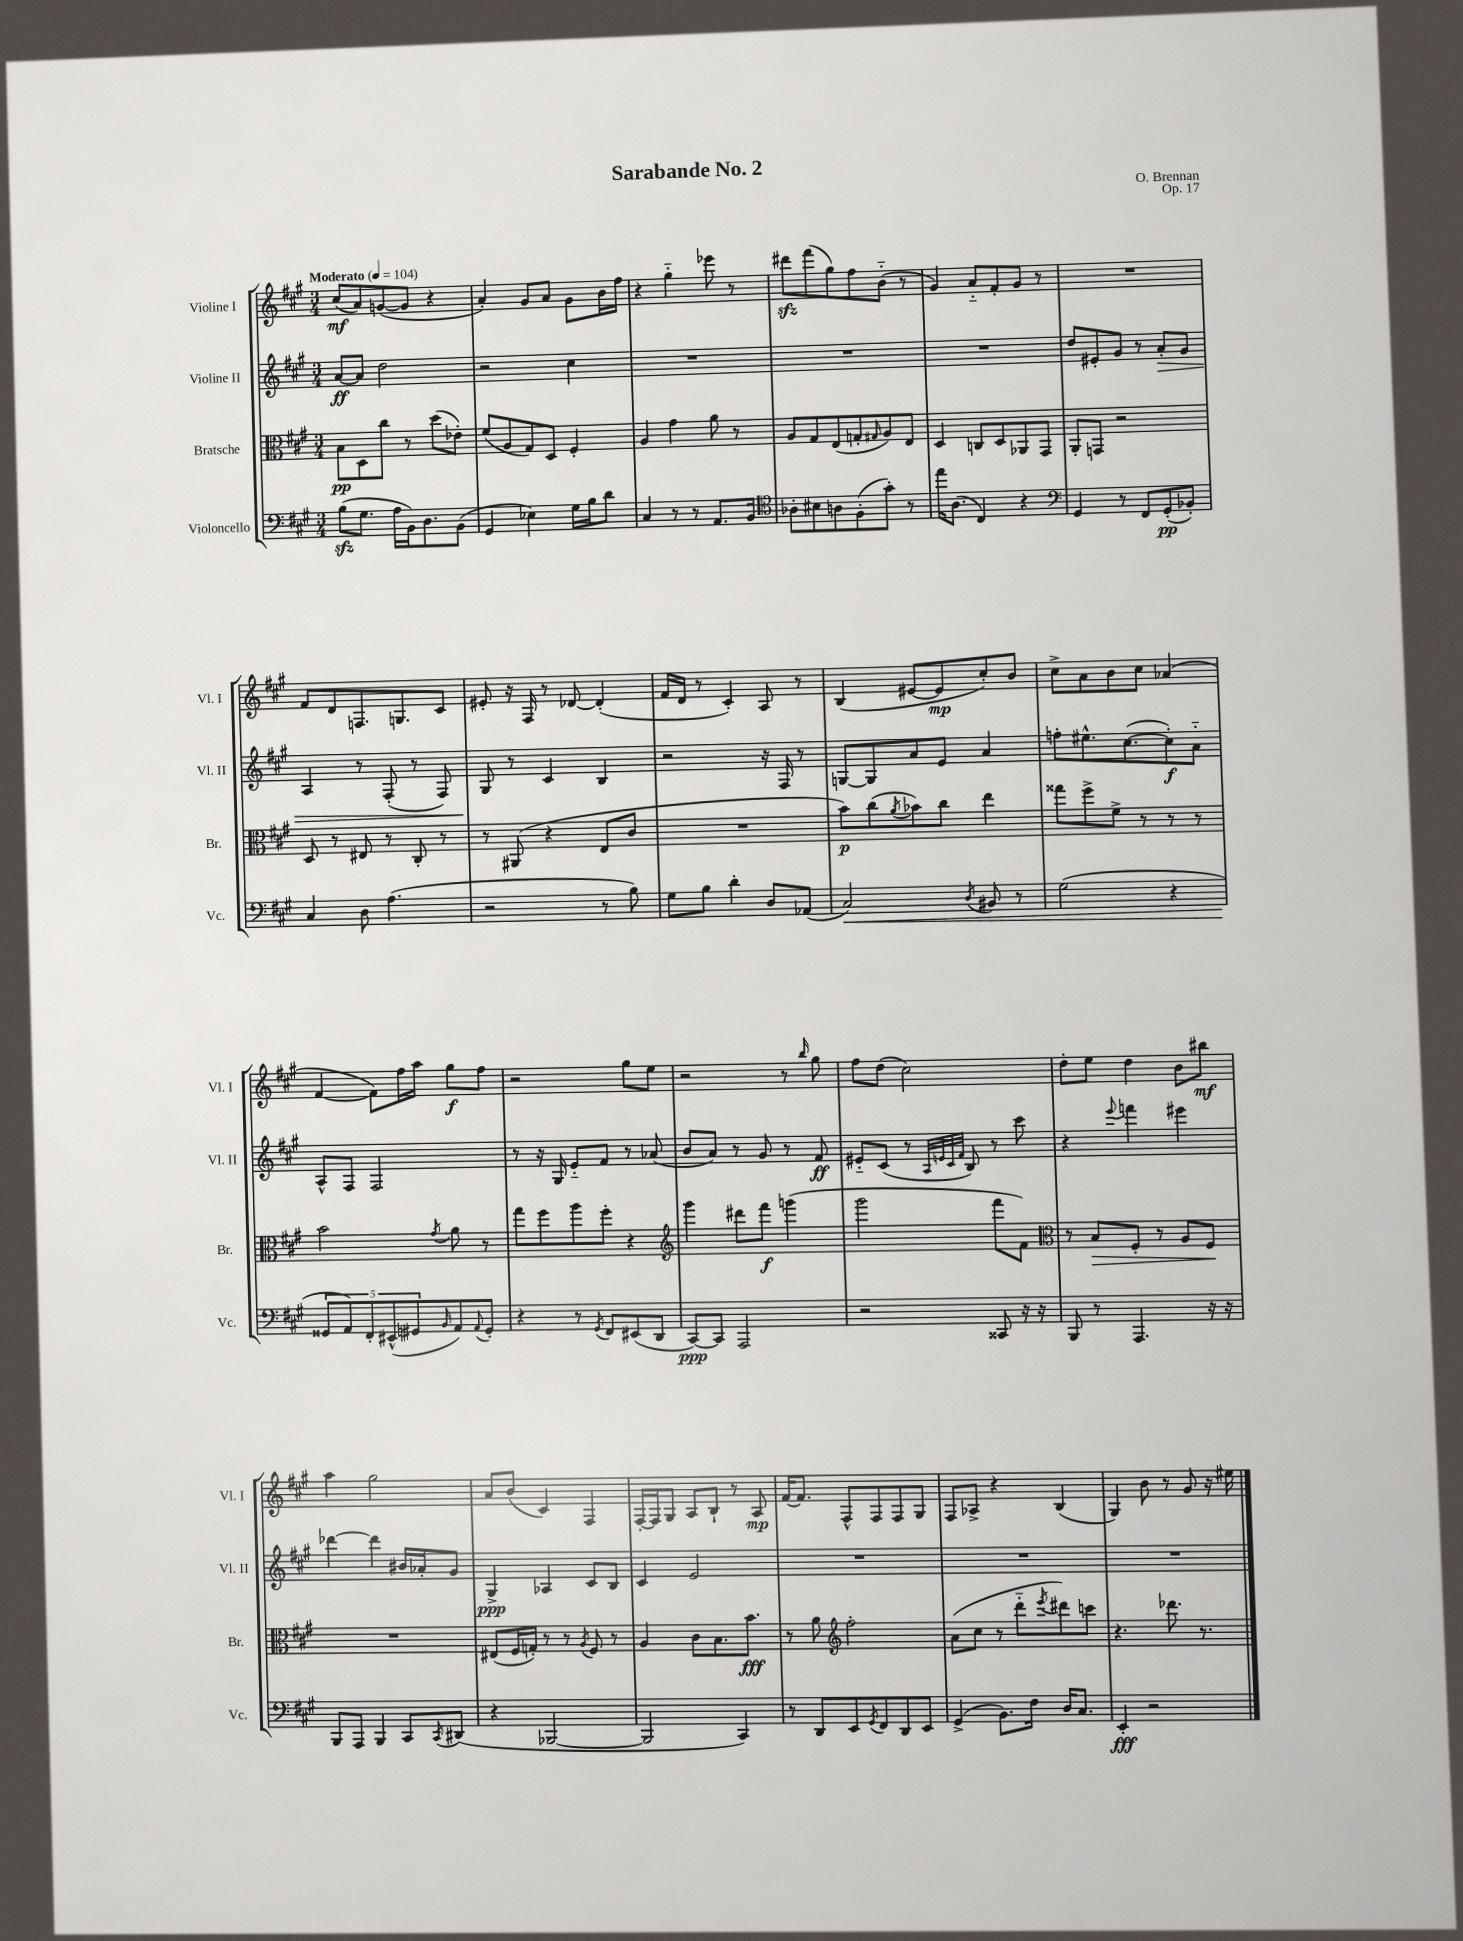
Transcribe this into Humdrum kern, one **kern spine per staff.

**kern	**dynam	**kern	**dynam	**kern	**dynam	**kern	**dynam
*part4	*part4	*part3	*part3	*part2	*part2	*part1	*part1
*staff4	*staff4	*staff3	*staff3	*staff2	*staff2	*staff1	*staff1
*I"Violoncello	*	*I"Bratsche	*	*I"Violine II	*	*I"Violine I	*
*I'Vc.	*	*I'Br.	*	*I'Vl. II	*	*I'Vl. I	*
*clefF4	*	*clefC3	*	*clefG2	*	*clefG2	*
*k[f#c#g#]	*	*k[f#c#g#]	*	*k[f#c#g#]	*	*k[f#c#g#]	*
*M3/4	*	*M3/4	*	*M3/4	*	*M3/4	*
*MM104	*	*MM104	*	*MM104	*	*MM104	*
=1	=1	=1	=1	=1	=1	=1	=1
!	!	!	!	!	!	!LO:TX:a:B:t=Moderato	!
(8Bzz\L	.	8B\L	pp	[8a/L	ff	(8cc#/L	mf
8.G#\J	.	8D\	.	8a/J]	.	8a/)	.
.	.	8cc#\J	.	2dd\	.	([8gn/	.
16A\LL	.	.	.	.	.	.	.
16BB\J)	.	8r	.	.	.	8g/J]	.
8.D\	.	.	.	.	.	.	.
.	.	(8dd\L	.	.	.	4r	.
(8BB\J	.	8e-X'\J)	.	.	.	.	.
=2	=2	=2	=2	=2	=2	=2	=2
4GG#/	.	(8f#/L	.	2r	.	4a'/)	.
.	.	8A/	.	.	.	.	.
4E-X\)	.	8G#/)	.	.	.	8g#/L	.
.	.	8D/J	.	.	.	8a/J	.
16G#\LL	.	4F#'/	.	4cc#\	.	8g#\L	.
16B\J	.	.	.	.	.	.	.
8d\J	.	.	.	.	.	16b\L	.
.	.	.	.	.	.	16ff#\JJ	.
=3	=3	=3	=3	=3	=3	=3	=3
4C#/	.	4A/	.	2.r	.	4r	.
8r	.	4g#\	.	.	.	4gg#\	.
8r	.	.	.	.	.	.	.
8.AA/L	.	8a\	.	.	.	8eee-X\	.
.	.	8r	.	.	.	8r	.
16BB/Jk	.	.	.	.	.	.	.
=4	=4	=4	=4	=4	=4	=4	=4
*clefC4	*	*	*	*	*	*	*
8A-X'\L	.	8A/L	.	2.r	.	8ddd#Xzz\L	.
8B#X\	.	8G#/	.	.	.	(8fff#\	.
8An\	.	(8E/	.	.	.	8gg#\)	.
(8F#'\	.	8Gn'/	.	.	.	8ff#\	.
.	.	16qqG#X/	.	.	.	.	.
8g#'\J)	.	8A/)	.	.	.	(8b\J	.
8r	.	8E/J	.	.	.	8r	.
=5	=5	=5	=5	=5	=5	=5	=5
16ee\KL	.	4D/	.	2.r	.	4g#/)	.
(8.A\J	.	.	.	.	.	.	.
4C#/)	.	8Cn/L	.	.	.	8a/L	.
.	.	8D/	.	.	.	8f#'/	.
4r	.	8AA-X/	.	.	.	8g#/J	.
.	.	8GG#/J	.	.	.	8r	.
=6	=6	=6	=6	=6	=6	=6	=6
*clefF4	*	*	*	*	*	*	*
4GG#/	.	8AA'/L	.	8dd/L	.	2.r	.
.	.	8GGn/J	.	8e#X'/	.	.	.
8r	.	2r	.	8g#/J	.	.	.
8FF#/L	.	.	.	8r	.	.	.
!	!	!	!	!	!LO:HP:b	!	!
(8GG#'/	pp	.	.	8a'/L	>	.	.
8BB-X'/J)	.	.	.	8g#/J	.	.	.
!!LO:LB:g=z
=7	=7	=7	=7	=7	=7	=7	=7
4C#/	.	8D/	.	4A/	.	8f#/L	.
.	.	8r	.	.	.	8d/	.
8D\	.	8E#X/	.	8r	.	8.Fn/	.
(4.A\	.	8r	.	(8F#'/	.	.	.
.	.	.	.	.	.	8.Gn/	.
.	.	8C#'/	.	8r	.	.	.
.	.	8r	.	8F#/)	.	8c#/J	.
=8	=8	=8	=8	=8	=8	=8	=8
2r	.	8r	.	8G#/	.	8e#X'/	.
.	.	(8AA#X/	.	8r	]	16r	.
.	.	.	.	.	.	16F#/	.
.	.	4r	.	4c#/	.	8r	.
.	.	.	.	.	.	[8d-X/	.
8r	.	8E/L	.	4B/	.	(4d-'/]	.
8B\)	.	8c#/J	.	.	.	.	.
=9	=9	=9	=9	=9	=9	=9	=9
8G#\L	.	2.r	.	2r	.	16f#/LL	.
.	.	.	.	.	.	16d/JJ	.
8B\J	.	.	.	.	.	8r	.
4d'\	.	.	.	.	.	4c#'/)	.
8D/L	.	.	.	16r	.	8A/	.
.	.	.	.	16F#/	.	.	.
(8AA-X/J	.	.	.	8r	.	8r	.
=10	=10	=10	=10	=10	=10	=10	=10
!	!LO:HP:b	!	!	!	!	!	!
2C#/)	<	8b\L)	p	[8Gn/L	.	(4B/	.
.	.	(8cc#\	.	8G/]	.	.	.
.	.	8qa/	.	.	.	.	.
.	.	8b-X\)	.	8a/	.	[8e#X/L	.
.	.	8cc#\J	.	8e/J	.	8e#/]	mp
8qD/	.	.	.	.	.	.	.
8BB#X/	.	4ee\	.	4a/	.	8cc#'/)	.
8r	.	.	.	.	.	8b/J	.
=11	=11	=11	=11	=11	=11	=11	=11
(2G#\	.	8gg##X\L	.	8ffn'\L	.	8cc#^\L	.
.	.	8ff#^\	.	8.ee#X^^\	.	8a\	.
.	.	8f#^\J	.	.	.	8b\	.
.	.	.	.	([8.cc#\	.	.	.
.	.	8r	.	.	.	8cc#\J	.
4r	.	8r	.	8cc#'\])	f	(4a-X/	.
.	.	8r	.	8a\J	.	.	.
!!LO:LB:g=z
=12	=12	=12	=12	=12	=12	=12	=12
10GG##X/L	.	2b\	.	8A^^/L	.	[4f#/	.
10AA/)	[	.	.	.	.	.	.
.	.	.	.	8F#/J	.	.	.
10FF#'/	.	.	.	.	.	.	.
.	.	.	.	2F#/	.	8f#\L])	.
(10EE#X^^/	.	.	.	.	.	.	.
.	.	.	.	.	.	16ff#\L	.
10GG#X/	.	.	.	.	.	.	.
.	.	.	.	.	.	16aa\JJ	.
16qqBB/	.	8qg#/	.	.	.	.	.
8AA/)	.	8a\	.	.	.	8gg#\L	f
8qqAA/	.	.	.	.	.	.	.
8GG#'/J	.	8r	.	.	.	8ff#\J	.
=13	=13	=13	=13	=13	=13	=13	=13
4r	.	8gg#\L	.	8r	.	2r	.
.	.	8ff#\	.	16r	.	.	.
.	.	.	.	16G#/	.	.	.
8r	.	8aa\	.	8e/L	.	.	.
8qGG#/	.	.	.	.	.	.	.
8FF#/L	.	8ff#'\J	.	8f#/J	.	.	.
(8EE#X/	.	4r	.	8r	.	8gg#\L	.
8DD/J	.	.	.	(8a-X/	.	8ee\J	.
=14	=14	=14	=14	=14	=14	=14	=14
*	*	*clefG2	*	*	*	*	*
[8CC#/L)	ppp	4ggg#\	.	8b/L	.	2r	.
8CC#/J]	.	.	.	8a/J)	.	.	.
2AAA/	.	8ddd#X\L	.	8r	.	.	.
.	.	8fff#\J	f	8g#/	.	.	.
.	.	(4gggn\	.	8r	.	8r	.
.	.	.	.	.	.	16qqbb/	.
.	.	.	.	8f#/	ff	8gg#\	.
=15	=15	=15	=15	=15	=15	=15	=15
2r	.	2ggg#\	.	8e#X/L	.	8ff#\L	.
.	.	.	.	(8c#/J	.	(8dd\J	.
.	.	.	.	8r	.	2cc#\)	.
.	.	.	.	32qqA/LLL	.	.	.
.	.	.	.	32qqen/	.	.	.
.	.	.	.	32qqc#/	.	.	.
.	.	.	.	32qqf#/JJJ	.	.	.
.	.	.	.	8B/)	.	.	.
8CC##X/	.	8fff#\L	.	8r	.	.	.
16r	.	8f#\J)	.	8ccc#\	.	.	.
16r	.	.	.	.	.	.	.
=16	=16	=16	=16	=16	=16	=16	=16
*	*	*clefC3	*	*	*	*	*
8BBB/	.	8r	.	4r	.	8dd'\L	.
!	!	!	!LO:HP:b	!	!	!	!
8r	.	8B/L	>	.	.	8ee\J	.
.	.	.	.	8qqeee/	.	.	.
4.AAA/	.	8F#'/J	.	4fffn\	.	4dd\	.
.	.	8r	.	.	.	.	.
.	.	8A/L	.	4eee#X\	.	8b\L	.
16r	.	8F#/J	.	.	.	8bb#X\J	mf
16r	.	.	.	.	.	.	.
.	.	.	]	.	.	.	.
!!LO:LB:g=z
=17	=17	=17	=17	=17	=17	=17	=17
8BBB/L	.	2.r	.	[4ddd-X\	.	4aa\	.
8AAA/J	.	.	.	.	.	.	.
4BBB/	.	.	.	4ddd-\]	.	2gg#\	.
8CC#/L	.	.	.	16b#X/LL	.	.	.
.	.	.	.	16a-X'/J	.	.	.
8qCC#/	.	.	.	.	.	.	.
(8DD#X/J	.	.	.	8g#/J	.	.	.
=18	=18	=18	=18	=18	=18	=18	=18
4r	.	(8E#X/L	.	4G#^/	ppp	8a/L	.
.	.	16F#/L	.	.	.	(8b/J	.
.	.	16Gn'/JJ)	.	.	.	.	.
[2BBB-X/	.	8r	.	4A-X/	.	4c#/)	.
.	.	8r	.	.	.	.	.
.	.	8qA/	.	.	.	.	.
.	.	8F#/	.	8c#/L	.	4F#/	.
.	.	8r	.	8B/J	.	.	.
=19	=19	=19	=19	=19	=19	=19	=19
2BBB-/]	.	4A/	.	4c#/	.	[16F#'/LL	.
.	.	.	.	.	.	16F#/J]	.
.	.	.	.	.	.	8G#/J	.
.	.	8c#\L	.	2e/	.	8A/L	.
.	.	8.B\	.	.	.	8B`/J	.
4CC#/)	.	.	.	.	.	8r	.
.	.	8.b\J	fff	.	.	.	.
.	.	.	.	.	.	8A/	mp
=20	=20	=20	=20	=20	=20	=20	=20
8r	.	8r	.	2.r	.	[16f#/KL	.
.	.	.	.	.	.	8.f#/J]	.
8DD/L	.	8a\	.	.	.	.	.
*	*	*clefG2	*	*	*	*	*
8EE/	.	2ff#'\	.	.	.	8F#^^/L	.
8qGG#/	.	.	.	.	.	.	.
8FF#/	.	.	.	.	.	8F#/	.
8DD/	.	.	.	.	.	8F#/	.
8EE/J	.	.	.	.	.	8G#/J	.
=21	=21	=21	=21	=21	=21	=21	=21
(4GG#^/	.	(8a\L	.	2.r	.	8F#/L	.
.	.	8cc#\J	.	.	.	8A-X^/J	.
8.BB\L)	.	8r	.	.	.	4r	.
.	.	8ddd\L	.	.	.	.	.
16F#\Jk	.	.	.	.	.	.	.
.	.	8qeee/	.	.	.	.	.
16D/KL	.	8ddd#X\)	.	.	.	(4B/	.
8.C#/J	.	.	.	.	.	.	.
.	.	8cccn\J	.	.	.	.	.
=22	=22	=22	=22	=22	=22	=22	=22
4EE'/	fff	4.r	.	2.r	.	4G#/)	.
2r	.	.	.	.	.	8b\	.
.	.	8.ddd-X\	.	.	.	8r	.
.	.	.	.	.	.	8g#/	.
.	.	8.r	.	.	.	.	.
.	.	.	.	.	.	16r	.
.	.	.	.	.	.	16ee#X\	.
==	==	==	==	==	==	==	==
*-	*-	*-	*-	*-	*-	*-	*-
